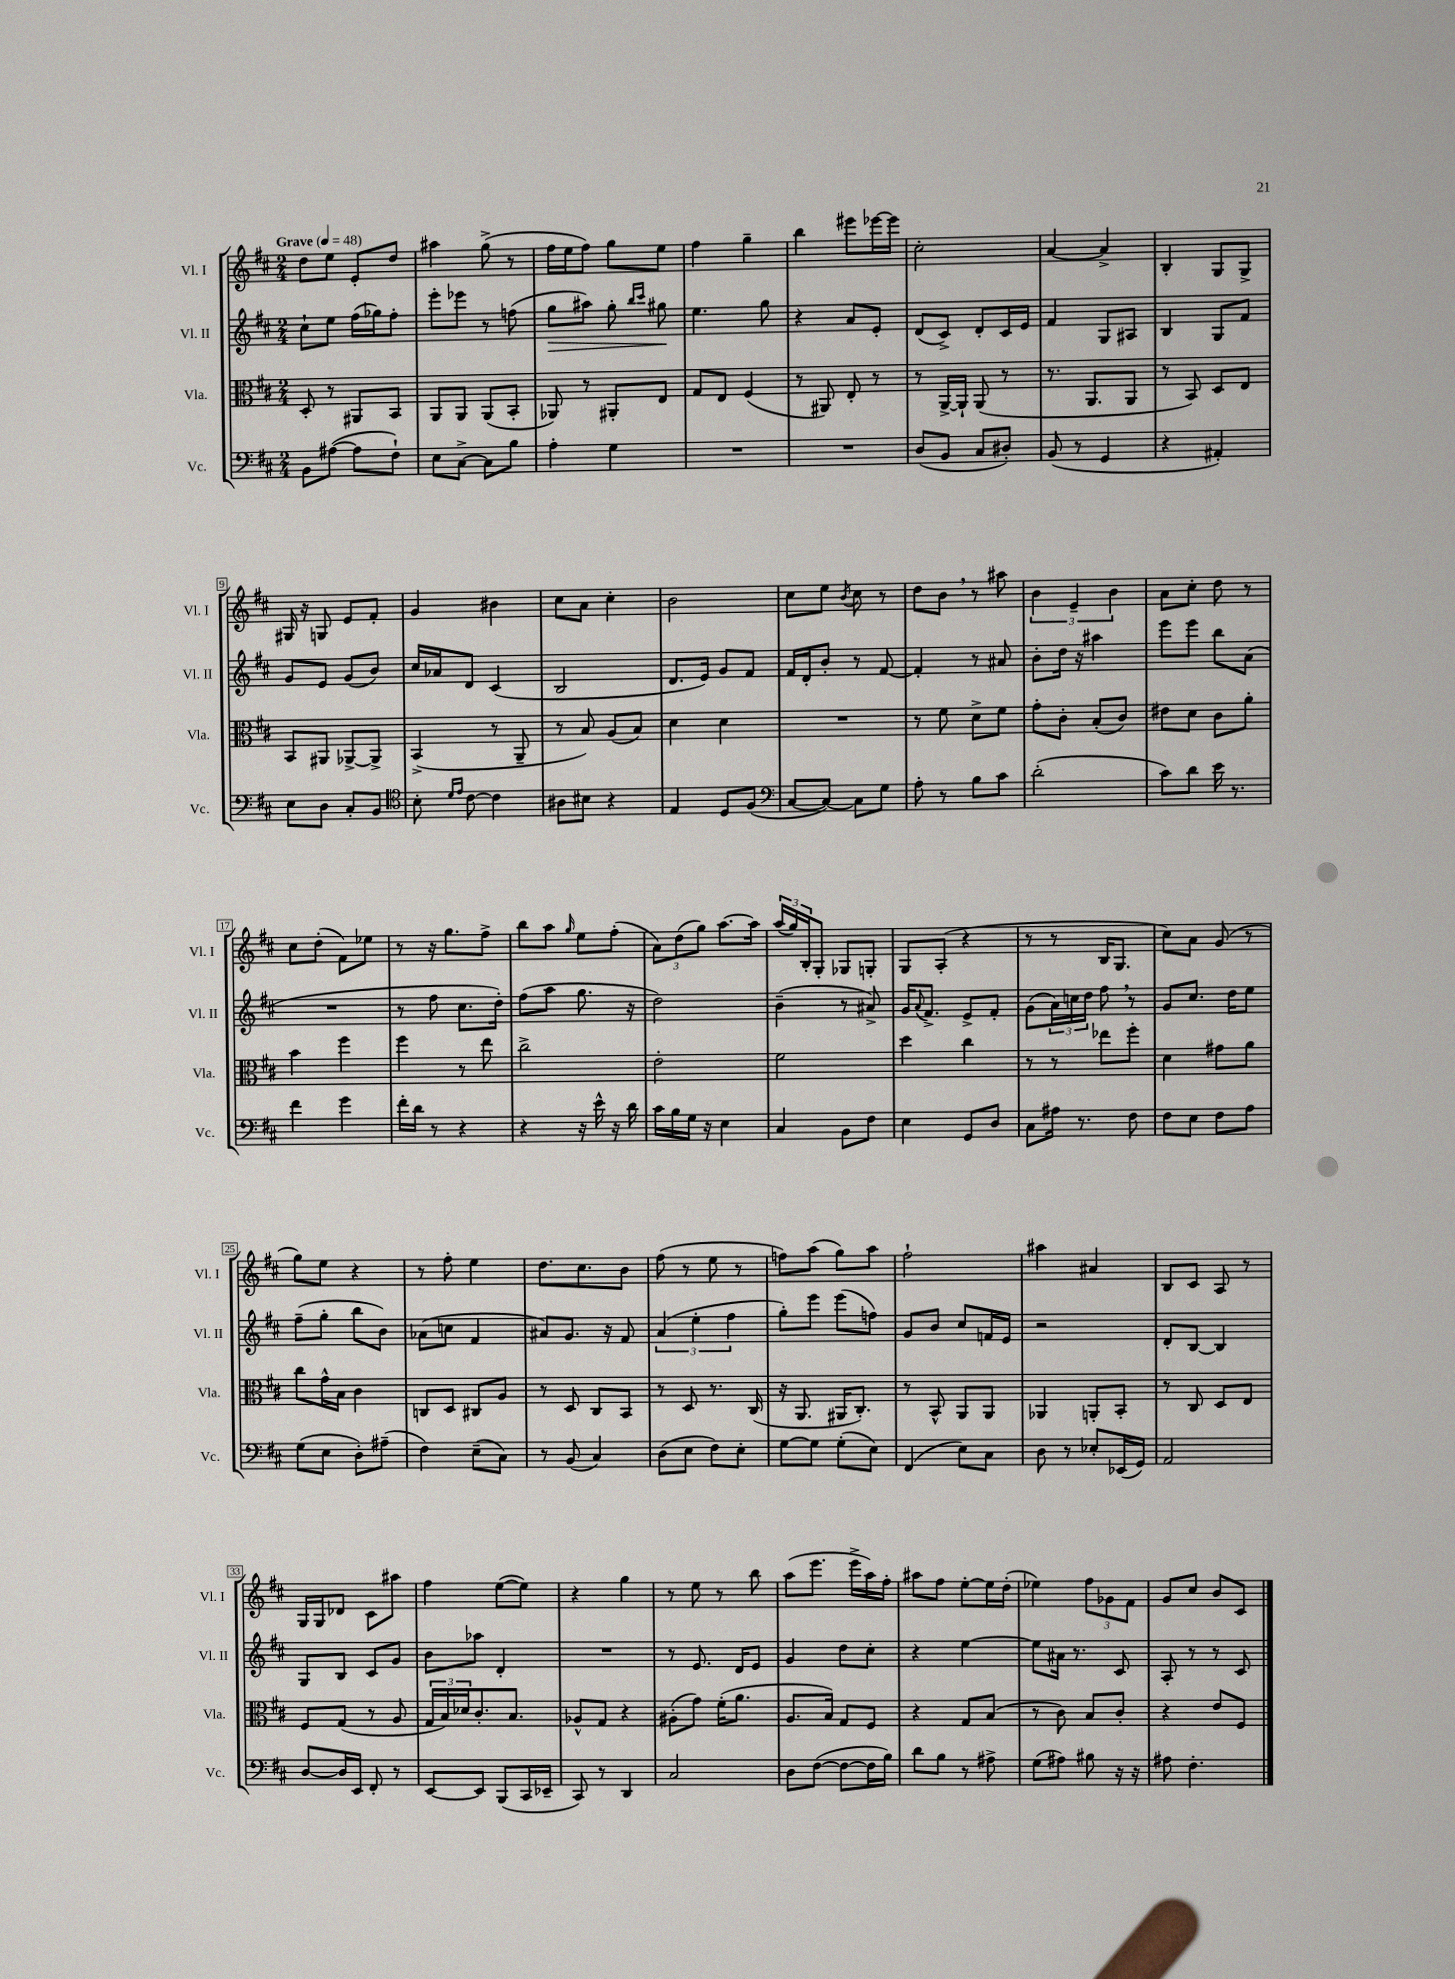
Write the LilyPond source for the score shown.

<<
\new StaffGroup <<
\new Staff = "s0" \with { instrumentName = "Vl. I" shortInstrumentName = "Vl. I" } {
    \clef treble \key d \major \numericTimeSignature \time 2/4 \tempo "Grave" 4 = 48
    d''8 e''8 e'8-. d''8 |
    ais''4 g''8->( r8 |
    fis''16 e''16 fis''8) g''8 e''8 |
    fis''4 g''4-- |
    b''4 eis'''8 ees'''16~ ees'''16 |
    cis''2-. |
    a'4~ a'4-> |
    b4-. g8 g8-> |
    gis16 r16 g8 e'8 fis'8-. |
    g'4 bis'4 |
    cis''8 a'8 cis''4-. |
    b'2 |
    cis''8 e''8 \acciaccatura { b'8 } cis''8 r8 |
    d''8 b'8 \breathe r8 ais''8 |
    \tuplet 3/2 { b'4 e'4-- b'4 } |
    a'8 cis''8-. d''8 r8 |
    cis''8 d''8-.( fis'8) ees''8 |
    r8 r16 g''8. fis''8-> |
    b''8 a''8 \grace { g''16 } e''8 fis''8-.( |
    \tuplet 3/2 { a'8) d''8( g''8) } a''8.~ a''16 |
    \tuplet 3/2 { a''16( g''16) b16-. } g8-. ges8 g8-. |
    g8 a8-.( r4 |
    r8 r8 b16 g8. |
    cis''8) a'8 g'8( r8 |
    g''8) e''8 r4 |
    r8 fis''8-. e''4 |
    d''8. cis''8. b'8 |
    fis''8( r8 e''8 r8 |
    f''8) a''8( g''8) a''8 |
    fis''2-! |
    ais''4 ais'4 |
    b8 cis'8 a8 r8 |
    g16 g16 des'8 cis'8 ais''8 |
    fis''4 e''8~( e''8) |
    r4 g''4 |
    r8 e''8 r8 b''8 |
    a''8( e'''8. e'''16-> a''16) fis''16-. |
    ais''8 fis''8 e''8~-. e''16 d''16-.( |
    ees''4) \tuplet 3/2 { fis''8 ges'8 fis'8 } |
    g'8 cis''8 b'8 cis'8 \bar "|." |
}
\new Staff = "s1" \with { instrumentName = "Vl. II" shortInstrumentName = "Vl. II" } {
    \clef treble \key d \major \numericTimeSignature \time 2/4
    cis''8-! e''8 fis''16( ges''16) fis''8-. |
    e'''8-. ees'''8 r8 f''8( |
    g''8\> ais''8) g''8-. \grace { b''16 cis'''16 } gis''8\! |
    e''4. g''8 |
    r4 a'8 e'8-. |
    d'8( cis'8->) d'8-. cis'16 e'16 |
    fis'4 g8 ais8 |
    b4 g8 fis'8 |
    g'8 e'8 g'8( b'8) |
    cis''16 aes'16 d'8 cis'4( |
    b2 |
    d'8. e'16) g'8 fis'8 |
    fis'16 d'16-. b'8-. r8 fis'8~ |
    fis'4-. r8 ais'8 |
    b'8-. d''16 r16 ais''4 |
    e'''8 e'''8 b''8 a'8( |
    R2 |
    r8 fis''8 cis''8. d''16-.) |
    fis''8( a''8 g''8. r16 |
    d''2) |
    b'4--( r8 ais'8->) |
    g'16 \appoggiatura { a'8 } fis'8.-> e'8-> fis'8-. |
    g'8( \tuplet 3/2 { a'16) c''16 d''16 } fis''8 \breathe r8 |
    g'8 cis''8. d''16 e''8 |
    fis''8--( g''8-. b''8 b'8) |
    aes'8( c''8 fis'4 |
    ais'8) g'8. r16 fis'8 |
    \tuplet 3/2 { a'4( e''4-. fis''4 } |
    g''8-.) e'''8 e'''8( f''8) |
    g'8 b'8 cis''8 f'16 e'16 |
    r2 |
    d'8-. b8~ b4 |
    g8 b8 cis'8 g'8 |
    b'8 aes''8 d'4-. |
    R2 |
    r8 e'8. d'16 e'8 |
    g'4 d''8 cis''8-. |
    r4 e''4~ |
    e''8 ais'16 r8. cis'8 |
    a8-. r8 r8 cis'8 \bar "|." |
}
\new Staff = "s2" \with { instrumentName = "Vla." shortInstrumentName = "Vla." } {
    \clef alto \key d \major \numericTimeSignature \time 2/4
    d8-. r8 ais,8 b,8 |
    a,8 a,8 a,8( b,8-. |
    aes,8) r8 ais,8-. e8 |
    g8 e8 fis4( |
    r8 ais,8) e8-. r8 |
    r8 a,16~-> a,16-! a,8( r8 |
    r8. a,8. a,8 |
    r8 b,8) d8 e8 |
    b,8 ais,8 aes,8~-> aes,8-> |
    b,4->( r8 a,8-- |
    r8 b8) a8( b8) |
    d'4 d'4 |
    R2 |
    r8 fis'8 d'8-> fis'8 |
    g'8-. cis'8-. b8-.( cis'8) |
    eis'8 d'8 cis'8 a'8-. |
    b'4 fis''4 |
    fis''4 r8 e''8 |
    cis''2-> |
    e'2-. |
    fis'2 |
    d''4 cis''4 |
    r8 r8 ees''8 fis''8-. |
    d'4 gis'8 a'8 |
    cis''8 g'16-^ b16 cis'4 |
    c8 d8 cis8 a8 |
    r8 d8 cis8 b,8 |
    r8 d8 r8. cis16( |
    r16 a,8. ais,16 cis8.-.) |
    r8 b,8-^ a,8 a,8 |
    aes,4 a,8-. b,8-. |
    r8 cis8 d8 e8 |
    fis8 g8( r8 a8 |
    \tuplet 3/2 { g16 b16) des'16 } cis'8.-. b8. |
    aes8-^ g8 r4 |
    ais8-.( g'8) fis'16-.( a'8. |
    a8. b16) g8 fis8 |
    r4 g8 b8( |
    r8 cis'8) b8 cis'8-. |
    r4 e'8 fis8 \bar "|." |
}
\new Staff = "s3" \with { instrumentName = "Vc." shortInstrumentName = "Vc." } {
    \clef bass \key d \major \numericTimeSignature \time 2/4
    b,8 ais8~( ais8 fis8-!) |
    e8 cis8~-> cis8 b8 |
    a4-. g4 |
    R2 |
    R2 |
    d8( b,8 cis8 dis8-.) |
    b,8( r8 g,4 |
    r4 ais,4-.) |
    e8 d8 cis8-. b,8 |
    \clef tenor b8-. \grace { d'16 e'16 } cis'8~ cis'4 |
    ais8 bis8 r4 |
    e4 d8 fis8( |
    \clef bass cis8~ cis8~) cis8 g8 |
    a8-. r8 b8 cis'8 |
    d'2-.( |
    cis'8) d'8 e'16 r8. |
    fis'4 g'4 |
    fis'16-. d'16 r8 r4 |
    r4 r16 e'16-^ r16 d'16 |
    cis'16 b16 g16 r16 e4 |
    cis4 b,8 fis8 |
    e4 g,8 d8 |
    cis8 ais16 r8. fis8 |
    fis8 e8 fis8 a8 |
    g8( e8 d8-.) ais8--( |
    fis4) e8--( cis8) |
    r8 b,8( cis4) |
    d8( e8 fis8) e8-. |
    g8~ g8 g8-.( e8) |
    fis,4( e8) cis8 |
    d8 r8 ees8-. ees,16( g,16) |
    a,2 |
    d8~ d16 e,16 fis,8-. r8 |
    e,8~ e,8 b,,8( cis,16 ees,16-- |
    cis,8) r8 d,4 |
    cis2 |
    d8 fis8~( fis8~ fis16 b16) |
    d'8 b8 r8 ais8-> |
    g8( ais8) bis8 r16 r16 |
    ais8 fis4.-. \bar "|." |
}
>>
>>
\layout { \context { \Score \override BarNumber.stencil = #(make-stencil-boxer 0.1 0.3 ly:text-interface::print) } }
